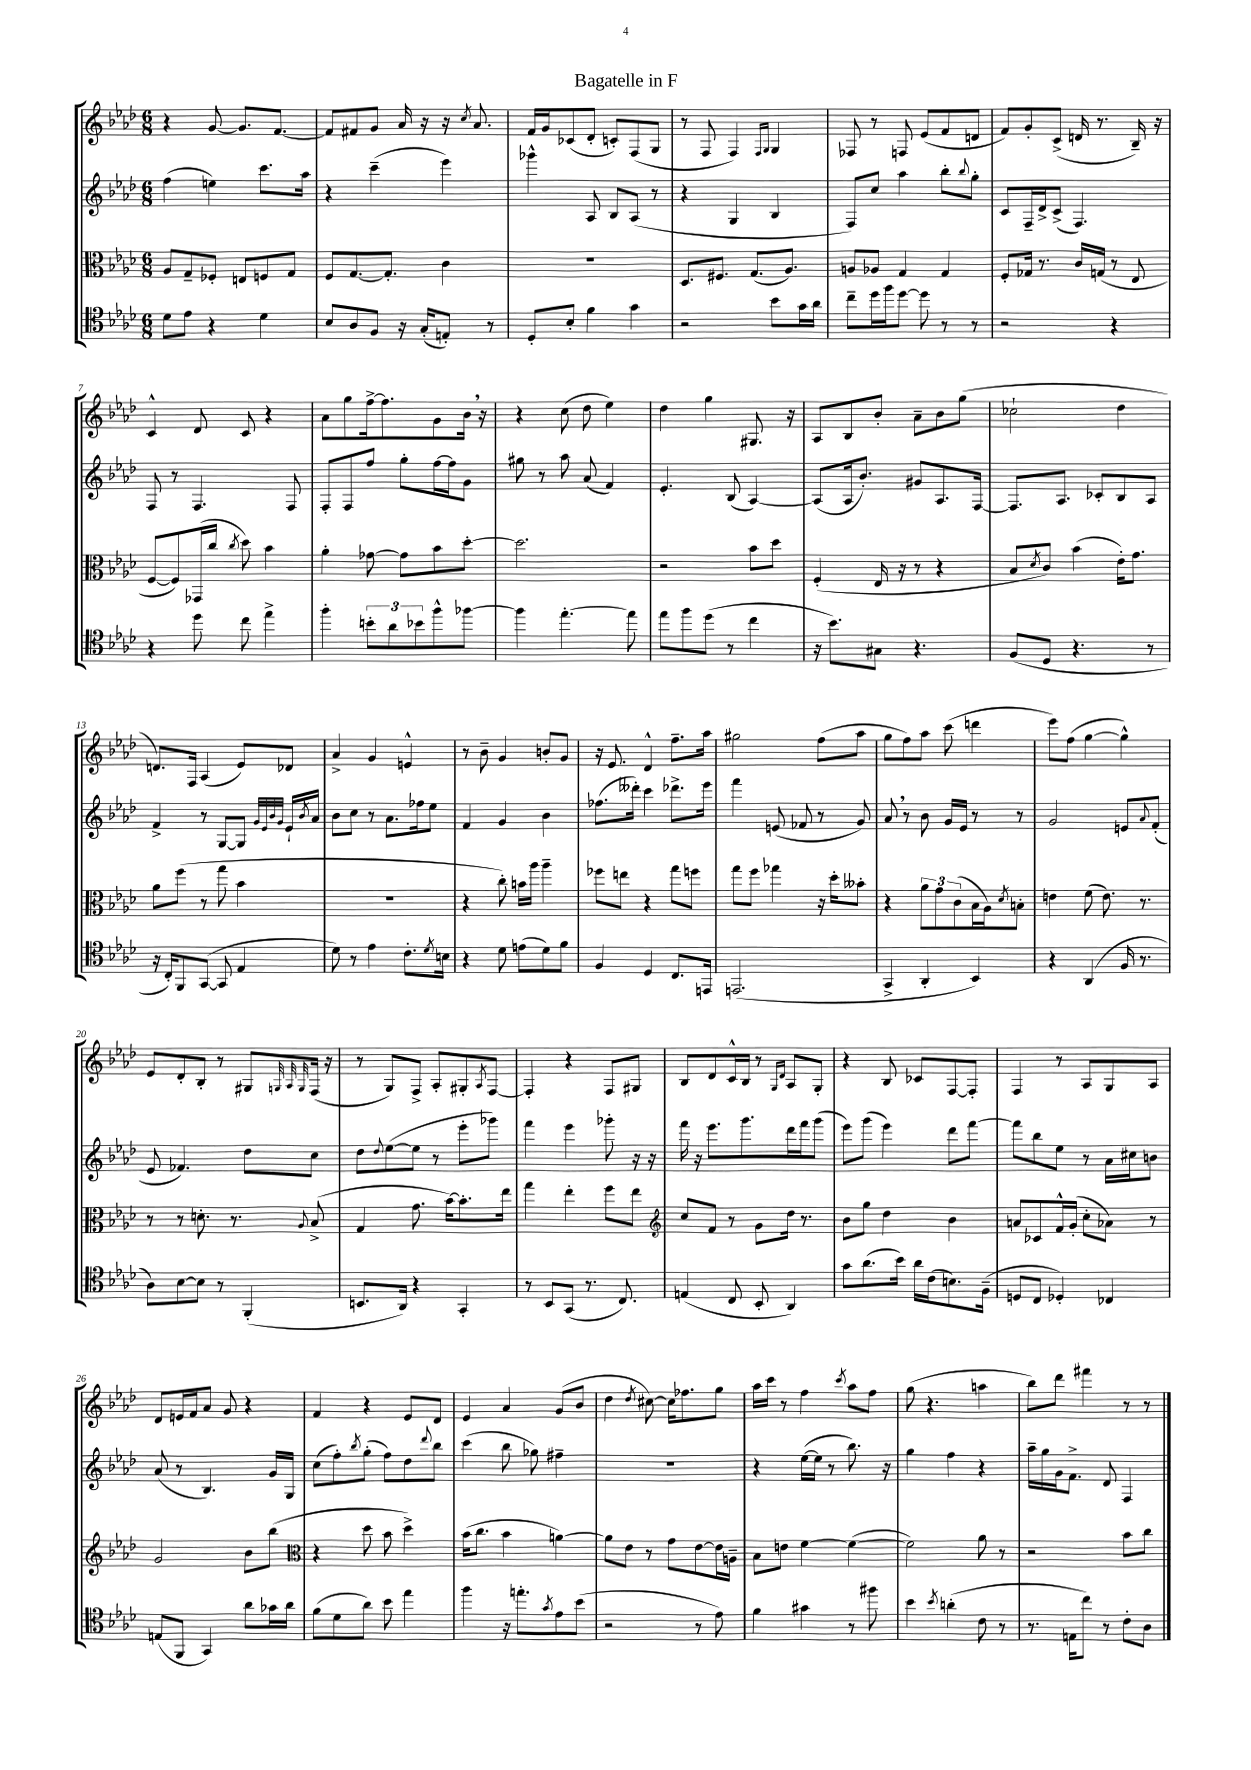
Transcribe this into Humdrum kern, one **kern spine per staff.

**kern	**kern	**kern	**kern
*staff4	*staff3	*staff2	*staff1
*clefC4	*clefC3	*clefG2	*clefG2
*k[b-e-a-d-]	*k[b-e-a-d-]	*k[b-e-a-d-]	*k[b-e-a-d-]
*M6/8	*M6/8	*M6/8	*M6/8
8d-\L	8A-/L	(4ff\	4r
8e-\J	8G~/	.	.
4r	8F-'/J	4ee\)	[8g/
.	8E/L	.	8.g/]L
4d-\	8F/	8.ccc\L	.
.	.	.	[8.f/J
.	8G/J	.	.
.	.	16aa-\Jk	.
=	=	=	=
8B-/L	8F/L	4r	8f/]L
8A-/	[8.G/	.	8f#/
8F/J	.	(4ccc~\	8g/J
.	8.G'/]J	.	.
16r	.	.	16a-/
(16G'/LK	.	.	16r
8E'/J)	4c\	4eee-\)	16r
.	.	.	8qcc/
.	.	.	8.a-/
8r	.	.	.
=	=	=	=
8D-'/L	2.r	4ggg-^^\	16f/LL
.	.	.	16g/J
8B-'/J	.	.	(8c-/
4f\	.	8A-/	8d-'/J
.	.	8B-/L	8c'/L)
4g\	.	(8A-/J	(8F/
.	.	8r	8G/J
=	=	=	=
2r	8.D-/L	4r	8r
.	.	.	8F/
.	8.F#/J	.	.
.	.	4G/	4F/)
.	(8.G/L	.	.
.	.	.	16qqF/LL
.	.	.	16qqG/JJ
8b-\L	.	4B-/	4G/
.	8.A-/J)	.	.
16g\L	.	.	.
16a-\JJ	.	.	.
=	=	=	=
8cc~\L	8A/L	8F/L)	8F-/
16dd-\L	8A-/J	8cc/J	8r
16ff\J	.	.	.
[8dd-\J	4G/	4aa-\	8F/
8dd-\]	.	.	(8e-/L
8r	4G/	8bb-'\L	8f/
.	.	8qqbb-/	.
8r	.	8gg'\J	8d/J
=	=	=	=
2r	8F'/L	8c/L	8f/L)
.	16G-/Jk	16F~/L	8g'/
.	8.r	16d-^/J	.
.	.	(8c^/J	(8c^/J
.	16c/LL	4.F/)	16d/
.	(16G/JJ	.	8.r
4r	8r	.	.
.	8E-/	.	16B-~/)
.	.	.	16r
=	=	=	=
4r	[8F/L	8F/	4c^^/
.	8F/])	8r	.
8dd-\	(16GG-/L	4.F/	8d-/
.	16cc/JJ	.	.
.	8qcc/	.	.
8cc\	8dd-\)	.	8c/
4ee-^\	4b-\	.	4r
.	.	8F/	.
=	=	=	=
4ff'\	4a-'\	8F'/L	8a-\L
.	.	8F/	8gg\
12b'\L	[8g-\	8ff/J	[16ff^\k
.	.	.	8.ff\]
12a-\	.	.	.
.	8g-\]L	8gg'\L	.
12b-\	.	.	.
8ff^^\	8b-\	[16ff\L	8g\
.	.	16ff\]J	.
[8ff-\J	[8dd-'\J	8g\J	16b-\Jk
.	.	.	16r
=	=	=	=
4ff-\]	2.dd-\]	8gg#\	4r
.	.	8r	.
[4.ee-'\	.	8aa-\	(8cc\
.	.	(8a-/	8dd-\
.	.	4f/)	4ee-\)
8ee-\]	.	.	.
=	=	=	=
8ee-\L	2r	4.e-'/	4dd-\
8ff\	.	.	.
(8dd-\J	.	.	4gg\
8r	.	(8B-/	.
4cc\	8b-\L	[4A-/)	8.G#/
.	8dd-\J	.	.
.	.	.	16r
=	=	=	=
16r	(4F'/	(8A-/]L	8A-/L
8.b-\L)	.	.	.
.	.	16A-/k	8B-/
.	.	8.b-'/J)	.
8G#\J	16E-/	.	8b-'/J
.	16r	.	.
4.r	8r	8g#/L	8a-~\L
.	4r	8.A-/	8b-\
.	.	.	(8gg\J
.	.	[16F/Jk	.
=	=	=	=
(8F/L	8B-/L	8.F/]L	2cc-`\
.	8qd-/	.	.
8D-/J	8c/J)	.	.
.	.	8.A-/J	.
4.r	(4b-\	.	.
.	.	8c-'/L	.
.	16e-'\LK)	8B-/	4dd-\
.	8.g\J	.	.
8r	.	8A-/J	.
=	=	=	=
16r	8a-\L	4f^/	8.d/L)
16C'/LK)	.	.	.
8FF/	(8ff\J	.	.
.	.	.	16F/Jk
([8GG/J	8r	8r	(4A-/
8GG/]	8gg\	[8G/L	.
4E-/	4b-\	8G/]J	8e-/L)
.	.	32qqg/LLL	.
.	.	32qqe-/	.
.	.	32qqb-/	.
.	.	32qqg/JJJ	.
.	.	16e-`/LL	8d-/J
.	.	8qb-/	.
.	.	16a-/JJ	.
=	=	=	=
8d-\)	2.r	8b-\L	4a-^/
8r	.	8cc\J	.
4e-\	.	8r	4g/
.	.	8.a-\L	.
8.c'\L	.	.	4e^^/
.	.	16ff-\k	.
.	.	8ee-\J	.
8qd-/	.	.	.
16B\Jk	.	.	.
=	=	=	=
4r	4r	4f/	8r
.	.	.	8b-~\
8d-\	8cc'\)	4g/	4g/
(8e\L	16b\LL	.	.
.	16aa-\JJ	.	.
8d-\)	4aa-~\	4b-\	8b'/L
8f\J	.	.	8g/J
=	=	=	=
4F/	8ff-\L	(8.ff-\L	16r
.	.	.	8.e-/
.	8ee\J	.	.
.	.	16ddd--'\Jk)	.
4D-/	4r	4ccc\	4d-^^/
8.C/L	8gg\L	8.ddd-^\L	8.ff~\L
.	8ff\J	.	.
16EE/Jk	.	16eee-\Jk	16aa-\Jk
=	=	=	=
(2.EE/	8gg\L	4fff\	2gg#\
.	8ff\J	.	.
.	4gg-\	(8e/	.
.	.	8f-/	.
.	16r	8r	(8ff\L
.	16dd-'\LK	.	.
.	8b--'\J	8g/)	8aa-\J
=	=	=	=
4GG^/	4r	8a-/	8gg\L
.	.	8r	8ff\)
4AA-'/	12a-\L	8b-\	8aa-\J
.	12g\	.	.
.	.	16g/LL	(8ccc\
.	(12c\	.	.
.	.	16e-/JJ	.
4BB-/)	16B-\L	8r	4ddd\
.	16A-\J)	.	.
.	8qd-/	.	.
.	8B'\J	8r	.
=	=	=	=
4r	4e\	2g/	8eee-\L)
.	.	.	(8ff\J
(4AA-/	(8f\	.	[4gg\
.	8.e\)	.	.
16F/	.	8e/L	4gg^^\])
8.r	8.r	.	.
.	.	8qqa-/	.
.	.	(8f'/J	.
=	=	=	=
8A-\L)	8r	8e-/	8e-/L
[8B-\	8r	4.f-/)	8d-'/
8B-\]J	8.d'\	.	8B-'/J
8r	.	.	8r
.	8.r	.	.
(4FF'/	.	8dd-\L	8G#/L
.	.	.	32qqG/
.	.	.	32qqA-/
.	8qqA-/	.	32qqG/
.	(8B-^/	8cc\J	(16F/Jk
.	.	.	16r
=	=	=	=
8.BB/L	4G/	8dd-\L	8r
.	.	8qqdd-/	.
.	.	([8ee-\	8G/L)
16AA-/Jk)	.	.	.
4r	8.g\	8ee-\]J	8F^/J
.	.	8r	8A-'/L
.	[16b-\LK)	.	.
4GG'/	8.b-'\]	8eee-'\L	8G#'/
.	.	.	8qA-/
.	.	8ggg-\J)	[8F/J
.	16ee-\Jk	.	.
=	=	=	=
8r	4gg\	4fff\	4F'/]
8BB-/L	.	.	.
(8GG/J	4ee-'\	4eee-\	4r
8.r	.	.	.
.	8ff\L	8ggg-'\	8F/L
8.C/)	.	.	.
.	8ee-\J	16r	8G#/J
.	.	16r	.
=	=	=	=
*	*clefG2	*	*
(4E/	8cc/L	16fff\	8B-/L
.	.	16r	.
.	8f/J	8.eee-\L	8d-/
8C/	8r	.	16c^^/L
.	.	8.ggg\	16B-/JJ
8BB-'/	8g\L	.	8r
.	.	.	16qqG/LL
.	.	.	16qqd-/JJ
4AA-/)	16dd-\Jk	16ddd-\L	8A-/L
.	8.r	16fff\J	.
.	.	(8ggg\J	8G'/J
=	=	=	=
8g\L	8b-\L	8eee-\L)	4r
(8.a-\	8gg\J	(8ggg\J	.
.	4dd-\	4eee-\)	8B-/
16b-\Jk)	.	.	.
16a-\LL	.	.	8c-/L
(16c\J	.	.	.
8.B\)	4b-\	8ddd-\L	[8F/
.	.	[8fff\J	8F'/]J
(16F~\Jk	.	.	.
=	=	=	=
8D/L	8a/L	8fff\]L	4F/
8C/J	8c-/	8bb-\	.
4D-'/)	16f^^/L	8ee-\J	8r
.	(16g'/JJ	.	.
.	8cc'\L	8r	8A-/L
4C-/	8a-\J)	16a-\LL	8G/
.	.	16cc#\J	.
.	8r	8b\J	8A-/J
=	=	=	=
(8E/L	2g/	(8a-/	8d-/L
8FF/J	.	8r	16e/L
.	.	.	16f/J
4GG/)	.	4.B-/)	8a-/J
.	.	.	8g/
8a-\L	8b-\L	.	4r
16g-\L	(8bb-\J	16g/LL	.
16a-\JJ	.	16G/JJ	.
=	=	=	=
*	*clefC3	*	*
(8f\L	4r	(8cc\L	4f/
8d-\	.	8ff'\)	.
.	.	8qbb-/	.
8a-\J)	8dd-\	(8gg'\J	4r
8b-\	8b-\	8ff\L)	.
4ee-\	4dd-^\)	8dd-\	8e-/L
.	.	8qqddd-/	.
.	.	8bb-\J	8d-/J
=	=	=	=
4ff\	(16b-\LK	(4ccc\	4e-/
.	8.cc\J	.	.
16r	4b-\	8bb-\	4a-/
8.ee'\L	.	.	.
.	.	8gg-\)	.
8qg/	.	.	.
8e-\	[4a\)	4ff#~\	(8g/L
(8b-\J	.	.	8b-/J
=	=	=	=
2r	8a\]L	2.r	4dd-\
.	8e-\J	.	.
.	.	.	8qdd-/
.	8r	.	[8cc#\)
.	8g\L	.	16cc#\]LK
.	.	.	8.ff-\
8r	[8e-\	.	.
8e-\)	16e-\]L	.	8gg\J
.	16A~\JJ	.	.
=	=	=	=
4f\	8B-\L	4r	16aa-\LL
.	.	.	16ccc\JJ
.	8e\J	.	8r
4g#\	[4f\	([16ee-\LL	4ff\
.	.	16ee-\]JJ	.
.	.	8r	.
.	.	.	8qccc/
8r	(4f\_	8.bb-\)	8aa-\L
8ff#\	.	.	8ff\J
.	.	16r	.
=	=	=	=
4b-\	2f\])	4gg\	(8gg\
.	.	.	4.r
8qb-/	.	.	.
(4a'\	.	4ff\	.
8c\	8a-\	4r	4aa\
8r	8r	.	.
=	=	=	=
8.r	2r	16aa-~\LL	8bb-\L)
.	.	16gg\	.
.	.	16g\J	8ddd-\J
16E\LK	.	8.f^\J	.
8cc\J)	.	.	4fff#\
8r	.	8d-/	.
8c'\L	8b-\L	4F/	8r
8A-\J	8cc\J	.	8r
==	==	==	==
*-	*-	*-	*-
